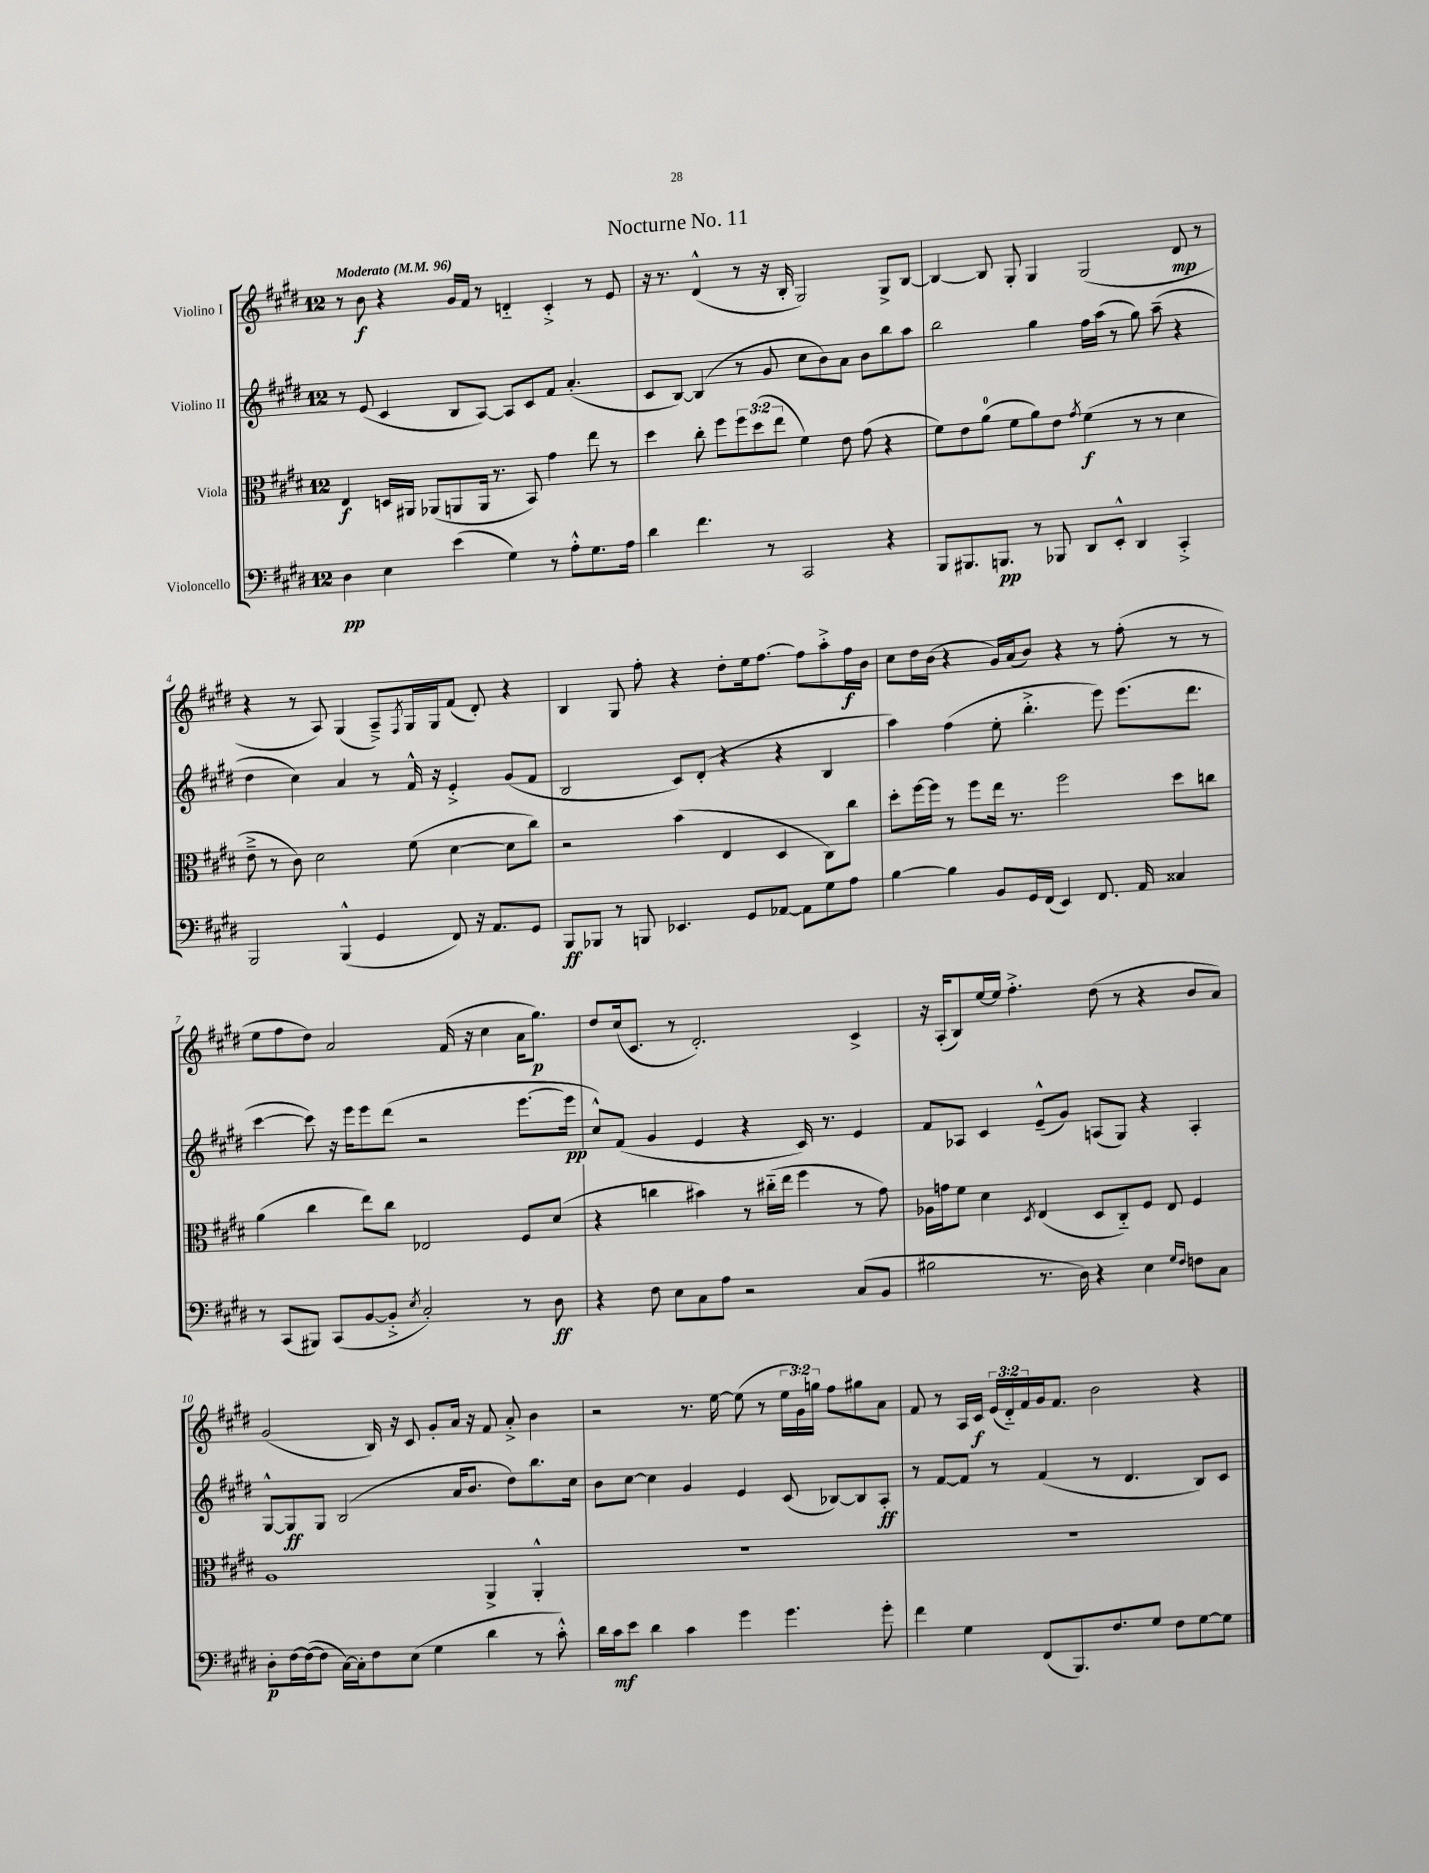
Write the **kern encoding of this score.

**kern	**kern	**kern	**kern
*staff4	*staff3	*staff2	*staff1
*clefF4	*clefC3	*clefG2	*clefG2
*k[f#c#g#d#]	*k[f#c#g#d#]	*k[f#c#g#d#]	*k[f#c#g#d#]
*M12/8	*M12/8	*M12/8	*M12/8
*MM96	*MM96	*MM96	*MM96
4D#	4E	8r	8r
.	.	(8e	8b
4E	16D	4c#	4r
.	16AA#	.	.
.	(8AA-	.	.
(4e	8AA	8B	16g#
.	.	.	16f#
.	16AA	[8A)	8r
.	8.r	.	.
4G#)	.	8A]	4d'~
.	8BB)	8c#	.
8r	4g#	8f#	4c#'^
8A'^^	.	(4.a'	.
8.G#	8ee	.	8r
.	8r	.	8e
16A	.	.	.
=	=	=	=
4d#	4dd#	8c#	16r
.	.	.	8.r
.	.	[8B)	.
4.f#	8cc#'	(4B]	(4d#^^
.	8ff#	.	.
.	12ff#	8r	8r
.	(12dd#	.	.
8r	.	8g#	16r
.	12ee	.	.
.	.	.	16B'
2CC#	4f#)	8cc#	2G#)
.	.	8b)	.
.	8e	8a	.
.	(8g#	8b	.
4r	4r	8bb	8G#^
.	.	8aa	[8B
=	=	=	=
8BBB	8f#)	2bb	4B_
8.BBB#	8e	.	.
.	(8a	.	8B]
8.BBB	.	.	.
.	8f#	.	8G#'
8r	8a)	4gg#	4G#
8BBB-	8e	.	.
.	8qg#	.	.
8DD#	(4f#	16ff#	(2G#
.	.	(16aa	.
8EE'^^	.	8r	.
4DD#	8r	8gg#)	.
.	8r	(8aa~	.
4CC#'^	4d#	4r	8d#
.	.	.	8r
=	=	=	=
2BBB	8e~^	4dd#	4r
.	8r	.	.
.	8c#)	4cc#)	8r
.	2d#	.	8A)
(4BBB^^	.	4a	(4G#
4GG#	.	8r	8A~^)
.	.	.	8qF#
.	(8f#	16f#^^	16G#
.	.	16r	16G#
8FF#)	[4d#	4e'^	(8f#
16r	.	.	8d#')
8.AA	.	.	.
.	8d#]	(8g#	4r
8GG#	8cc#)	8f#	.
=	=	=	=
8BBB	2r	2B	4B
8BBB-	.	.	.
8r	.	.	8G#
8BBB	.	.	8ff#'
4.EE-	(4b	8c#)	4r
.	.	(8d#'	.
.	4E	4r	8dd#'
8GG#	.	.	16ee
.	.	.	[8.ff#
[8AA-	4D#	4r	.
8AA-]	.	.	8ff#]
8G#	8C#)	4B	8aa'^
8A	8cc#	.	16ff#
.	.	.	16b
=	=	=	=
[4B	8dd#'	4aa)	8cc#
.	[16ff#	.	16dd#
.	16ff#]	.	(16b
4B]	8r	(4ff#	4r
.	8ff#	.	.
8BB	16ee	8ee'	16g#)
.	8.r	.	(16a
16GG#	.	4.bb'^	8b)
(16FF#	.	.	.
4EE)	2ff#	.	4r
8.FF#	.	8eee)	8r
.	.	(8.eee	(8ff#'
16AA	.	.	.
4C##	8dd#	.	8r
.	.	8.ddd#	.
.	8cc	.	8r
=	=	=	=
8r	(4a	[4ccc#	8ee
(8CC#	.	.	8ff#
8BBB#)	4cc#	8ccc#])	8dd#)
(8CC#	.	16r	2a
.	.	16eee	.
[8BB	8ee)	8eee	.
8BB'^]	8cc#	(8ddd#	.
8qE	.	.	.
2C#')	2E-	2r	.
.	.	.	(16f#
.	.	.	16r
.	.	.	4cc#
8r	8F#	[8.eee	16a
.	.	.	8.gg#)
8D#	(8d#	.	.
.	.	16eee]	.
=	=	=	=
4r	4r	8cc#^^)	8dd#
.	.	(8f#	(16cc#
.	.	.	8.c#
8F#	4cc	4g#	.
8E	.	.	8r
8C#	4b#)	4e	2.d#')
8A	.	.	.
2r	8r	4r	.
.	(16cc#'~	.	.
.	16ee	.	.
.	4ff#	16c#)	.
.	.	8.r	.
(8C#	8r	4e	4c#^
8BB	8g#)	.	.
=	=	=	=
2B#	16A-	8f#	16r
.	16g	.	(16A'
.	8f#	8A-	8B)
.	4d#	4c#	[16ee
.	.	.	16ee]
.	.	.	4.ff#'^
.	8qD#	.	.
8.r	(4E	(8e~^^	.
.	.	8g#)	.
16D#)	.	.	.
4r	8D#	(8A	(8dd#
.	8C#'~)	8G#)	8r
4E	8F#	4r	4r
.	8E	.	.
16qqG#	.	.	.
16qqF#	.	.	.
8F	4F#	4A'	8b
8C#	.	.	8a)
=	=	=	=
8D#'	1A	[8G#^^	(2g#
[16F#	.	8G#]	.
(16F#_	.	.	.
8F#]	.	8G#	.
[16C#)	.	(2B	.
16C#']	.	.	.
8F#	.	.	16B)
.	.	.	16r
(8E	.	.	8c#
4G#	.	.	8g#'
.	.	16a	16a
.	.	8.b	16r
4d#	4AA^	.	8f#
.	.	8dd#)	8a'^
8r	4AA'^^	8.bb	4b
8c#'^^)	.	.	.
.	.	16cc#	.
=	=	=	=
16d#	1.r	8b	2r
16c#	.	.	.
8e	.	[8cc#	.
4d#	.	4cc#]	.
4c#	.	4g#	8.r
.	.	.	[16ee
4g#	.	4e	(8ee]
.	.	.	8r
4.g#	.	(8c#	24ee
.	.	.	24g#)
.	.	.	24gg
.	.	[8B-)	8ff#
.	.	8B-]	8gg#
8g#'	.	8A'	8a
=	=	=	=
4f#	1.r	8r	8f#
.	.	[8f#	8r
4G#	.	8f#]	16A
.	.	.	16c#
.	.	8r	(24e
.	.	.	24d#'~)
.	.	.	24f#
(8FF#	.	(4f#	16g#
.	.	.	8.f#
8.BBB)	.	.	.
.	.	8r	2b
8.F#	.	.	.
.	.	4.d#	.
8G#	.	.	.
8F#	.	.	.
[8G#	.	8B)	4r
8G#]	.	8c#	.
==	==	==	==
*-	*-	*-	*-
